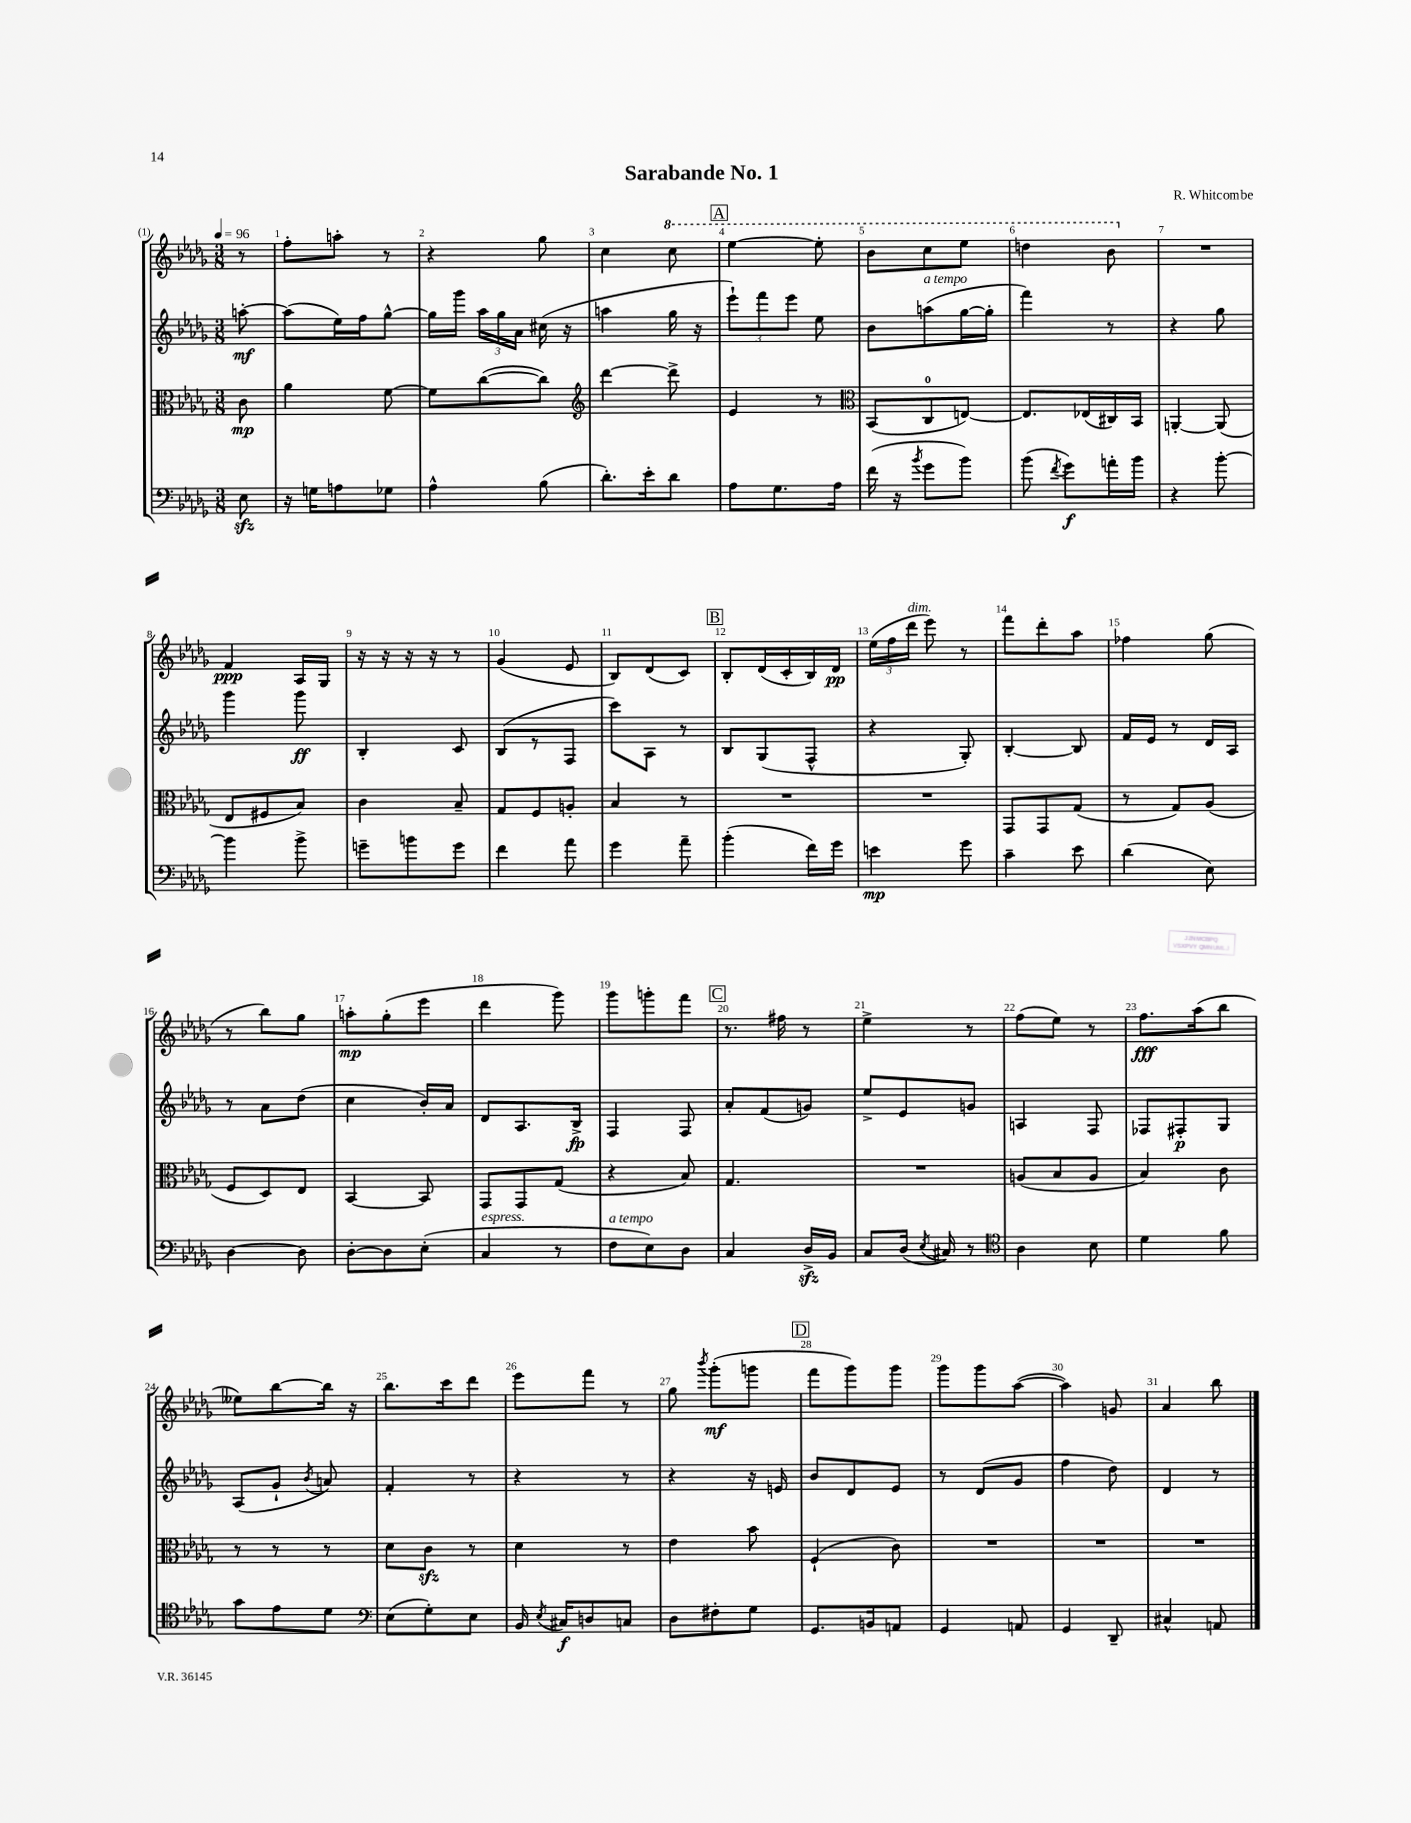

**kern	**dynam	**kern	**dynam	**kern	**dynam	**kern	**dynam
*part4	*part4	*part3	*part3	*part2	*part2	*part1	*part1
*staff4	*staff4	*staff3	*staff3	*staff2	*staff2	*staff1	*staff1
*clefF4	*	*clefC3	*	*clefG2	*	*clefG2	*
*k[b-e-a-d-g-]	*	*k[b-e-a-d-g-]	*	*k[b-e-a-d-g-]	*	*k[b-e-a-d-g-]	*
*M3/8	*	*M3/8	*	*M3/8	*	*M3/8	*
*MM96	*	*MM96	*	*MM96	*	*MM96	*
=	=	=	=	=	=	=	=
8E-zz\	.	8c\	mp	[8aan'\	mf	8r	.
=1	=1	=1	=1	=1	=1	=1	=1
16r	.	4a-\	.	(8aa\L]	.	8ff'\L	.
16Gn\KL	.	.	.	.	.	.	.
8An\	.	.	.	16ee-\L)	.	8aan'\J	.
.	.	.	.	16ff\J	.	.	.
8G-X\J	.	[8f\	.	[8gg-^^\J	.	8r	.
=2	=2	=2	=2	=2	=2	=2	=2
4A-^^\	.	8f\L]	.	16gg-\LL]	.	4r	.
.	.	.	.	16ggg-\JJ	.	.	.
.	.	([8cc\	.	24aa-\LL	.	.	.
.	.	.	.	24gg-\	.	.	.
.	.	.	.	24a-\JJ	.	.	.
(8B-\	.	8cc\J])	.	(16cc#X\	.	8gg-\	.
.	.	.	.	16r	.	.	.
=3	=3	=3	=3	=3	=3	=3	=3
*	*	*clefG2	*	*	*	*	*
8.d-'\L)	.	[4ddd-\	.	4aan\	.	4cc\	.
16e-'\k	.	.	.	.	.	.	.
*	*	*	*	*	*	*8va	*
8d-\J	.	8ddd-^\]	.	16gg-\	.	8ccc\	.
.	.	.	.	16r	.	.	.
!!LO:REH:place=s1:t=A
=4	=4	=4	=4	=4	=4	=4	=4
8A-\L	.	4e-/	.	12eee-`\L)	.	[4eee-\	.
.	.	.	.	12fff\	.	.	.
8.G-\	.	.	.	.	.	.	.
.	.	.	.	12eee-\J	.	.	.
.	.	8r	.	8ee-\	.	8eee-'\]	.
16A-\Jk	.	.	.	.	.	.	.
=5	=5	=5	=5	=5	=5	=5	=5
*	*	*clefC3	*	*	*	*	*
(16f\	.	(8BB-/L	.	8b-\L	.	8bb-\L	.
16r	.	.	.	.	.	.	.
8qb-/	.	.	.	.	.	.	.
!	!	!	!	!LO:TX:a:i:t=a tempo	!	!	!
8g-\L	.	8C/	.	(8aan\	.	8ccc\	.
8b-\J)	.	[8En/J)	.	[16gg-\L	.	8eee-\J	.
.	.	.	.	16gg-'\JJ]	.	.	.
=6	=6	=6	=6	=6	=6	=6	=6
(8b-\	.	8.E/L]	.	4fff\)	.	4dddn\	.
8qf/	.	.	.	.	.	.	.
8g-\L)	f	.	.	.	.	.	.
.	.	(16E-X/L	.	.	.	.	.
16an'\L	.	16C#X/)	.	8r	.	8bb-\	.
16b-\JJ	.	16BB-/JJ	.	.	.	.	.
=7	=7	=7	=7	=7	=7	=7	=7
*	*	*	*	*	*	*X8va	*
4r	.	[4AAn'/	.	4r	.	4.r	.
[8b-'\	.	(8AA/]	.	8gg-\	.	.	.
!!LO:LB:g=z
=8	=8	=8	=8	=8	=8	=8	=8
4b-\]	.	8E-/L	.	4ggg-\	.	4f/	ppp
.	.	8F#X/	.	.	.	.	.
8b-^\	.	8B-/J)	.	8ggg-\	ff	16A-/LL	.
.	.	.	.	.	.	16G-/JJ	.
=9	=9	=9	=9	=9	=9	=9	=9
8gn~\L	.	4c\	.	4B-'/	.	16r	.
.	.	.	.	.	.	16r	.
8bn\	.	.	.	.	.	16r	.
.	.	.	.	.	.	16r	.
8g\J	.	8B-~/	.	8c/	.	8r	.
=10	=10	=10	=10	=10	=10	=10	=10
4f\	.	8G-/L	.	(8B-/L	.	(4g-/	.
.	.	8F/	.	8r	.	.	.
8a-\	.	8An'/J	.	8F/J	.	8e-/	.
=11	=11	=11	=11	=11	=11	=11	=11
4g-\	.	4B-/	.	8ccc\L)	.	8B-/L)	.
.	.	.	.	8A-\J	.	(8d-/	.
8a-~\	.	8r	.	8r	.	8c/J)	.
!!LO:REH:place=s1:t=B
=12	=12	=12	=12	=12	=12	=12	=12
(4b-'\	.	4.r	.	8B-/L	.	8B-'/L	.
.	.	.	.	(8G-/	.	(16d-/L	.
.	.	.	.	.	.	16c'/	.
16f\LL)	.	.	.	8F^^/J	.	16B-/)	.
16g-\JJ	.	.	.	.	.	16d-/JJ	pp
=13	=13	=13	=13	=13	=13	=13	=13
4en\	mp	4.r	.	4r	.	(24ee-\LL	.
.	.	.	.	.	.	24ff\	.
!	!	!	!	!	!	!LO:TX:a:i:t=dim.	!
.	.	.	.	.	.	24ddd-\JJ	.
.	.	.	.	.	.	8eee-\)	.
8g-\	.	.	.	8G-'/)	.	8r	.
=14	=14	=14	=14	=14	=14	=14	=14
4c~\	.	8GG-/L	.	[4B-'/	.	8fff\L	.
.	.	8GG-/	.	.	.	8ddd-'\	.
8e-\	.	(8G-/J	.	8B-/]	.	8aa-\J	.
=15	=15	=15	=15	=15	=15	=15	=15
(4d-\	.	8r	.	16f/LL	.	4ff-X\	.
.	.	.	.	16e-/JJ	.	.	.
.	.	8G-/L)	.	8r	.	.	.
8E-\)	.	(8A-/J	.	16d-/LL	.	(8gg-\	.
.	.	.	.	16A-/JJ	.	.	.
!!LO:LB:g=z
=16	=16	=16	=16	=16	=16	=16	=16
[4D-\	.	8F/L	.	8r	.	8r	.
.	.	8D-/)	.	8a-\L	.	8bb-\L)	.
8D-\]	.	8E-/J	.	(8dd-\J	.	8gg-\J	.
=17	=17	=17	=17	=17	=17	=17	=17
[8D-'\L	.	[4BB-/	.	4cc\	.	8aan'\L	mp
8D-\]	.	.	.	.	.	(8gg-'\	.
(8E-'\J	.	8BB-/]	.	16b-'/LL)	.	8eee-\J	.
.	.	.	.	16a-/JJ	.	.	.
=18	=18	=18	=18	=18	=18	=18	=18
!LO:TX:a:i:t=espress.	!	!	!	!	!	!	!
4C/	.	8GG-/L	.	8d-/L	.	4ddd-\	.
.	.	8GG-/	.	8.A-/	.	.	.
8r	.	(8G-/J	.	.	.	8ggg-\)	.
.	.	.	.	16B-^/Jk	fp	.	.
=19	=19	=19	=19	=19	=19	=19	=19
!LO:TX:a:i:t=a tempo	!	!	!	!	!	!	!
8F\L	.	4r	.	4F/	.	8ggg-\L	.
8E-\)	.	.	.	.	.	8gggn'\	.
8D-\J	.	8B-/)	.	8F/	.	8fff\J	.
!!LO:REH:place=s1:t=C
=20	=20	=20	=20	=20	=20	=20	=20
4C/	.	4.G-/	.	8a-'/L	.	8.r	.
.	.	.	.	(8f/	.	.	.
.	.	.	.	.	.	16ff#X\	.
16D-zz^/LL	.	.	.	8gn/J)	.	8r	.
16BB-/JJ	.	.	.	.	.	.	.
=21	=21	=21	=21	=21	=21	=21	=21
8C/L	.	4.r	.	8ee-^/L	.	4ee-^\	.
(16D-/Jk	.	.	.	8e-/	.	.	.
8qE-/	.	.	.	.	.	.	.
16C#X/)	.	.	.	.	.	.	.
8r	.	.	.	8gn/J	.	8r	.
=22	=22	=22	=22	=22	=22	=22	=22
*clefC4	*	*	*	*	*	*	*
4A-\	.	(8An/L	.	4An/	.	(8ff\L	.
.	.	8B-/	.	.	.	8ee-\J)	.
8B-\	.	8A/J	.	8F/	.	8r	.
=23	=23	=23	=23	=23	=23	=23	=23
4d-\	.	4B-/)	.	8F-X/L	.	8.ff\L	fff
.	.	.	.	8F#X'/	p	.	.
.	.	.	.	.	.	(16aa-\k	.
8f\	.	8c\	.	8G-/J	.	8bb-\J	.
!!LO:LB:g=z
=24	=24	=24	=24	=24	=24	=24	=24
8g-\L	.	8r	.	(8A-/L	.	8ee--X\L)	.
8e-\	.	8r	.	8g-`/J	.	[8bb-\	.
.	.	.	.	8qb-/	.	.	.
8d-\J	.	8r	.	8an/)	.	16bb-\Jk]	.
.	.	.	.	.	.	16r	.
=25	=25	=25	=25	=25	=25	=25	=25
*clefF4	*	*	*	*	*	*	*
(8E-\L	.	8d-\L	.	4f'/	.	8.bb-\L	.
8G-'\)	.	8czz\J	.	.	.	.	.
.	.	.	.	.	.	16ccc\k	.
8E-\J	.	8r	.	8r	.	8ddd-\J	.
=26	=26	=26	=26	=26	=26	=26	=26
16BB-/	.	4d-\	.	4r	.	8eee-\L	.
8qE-/	.	.	.	.	.	.	.
16C#X/KL	f	.	.	.	.	.	.
8Dn/	.	.	.	.	.	8fff\J	.
8Cn/J	.	8r	.	8r	.	8r	.
=27	=27	=27	=27	=27	=27	=27	=27
8D-\L	.	4e-\	.	4r	.	8gg-\	.
.	.	.	.	.	.	8qbbb-/	.
8F#X'\	.	.	.	.	.	(8ggg-'\L	mf
8G-\J	.	8b-\	.	16r	.	8gggn\J	.
.	.	.	.	16en/	.	.	.
!!LO:REH:place=s1:t=D
=28	=28	=28	=28	=28	=28	=28	=28
8.GG-/L	.	(4F`/	.	8b-/L	.	8fff\L	.
.	.	.	.	8d-/	.	8ggg-\)	.
16BBn/k	.	.	.	.	.	.	.
8AAn/J	.	8c\)	.	8e-/J	.	8ggg-\J	.
=29	=29	=29	=29	=29	=29	=29	=29
4GG-/	.	4.r	.	8r	.	8ggg-\L	.
.	.	.	.	(8d-/L	.	8ggg-\	.
8AAn/	.	.	.	8g-/J	.	([8aa-\J	.
=30	=30	=30	=30	=30	=30	=30	=30
4GG-/	.	4.r	.	4ff\	.	4aa-\])	.
8DD-~/	.	.	.	8dd-\)	.	8gn/	.
=31	=31	=31	=31	=31	=31	=31	=31
4C#X^^/	.	4.r	.	4d-/	.	4a-/	.
8AAn/	.	.	.	8r	.	8bb-\	.
==	==	==	==	==	==	==	==
*-	*-	*-	*-	*-	*-	*-	*-
